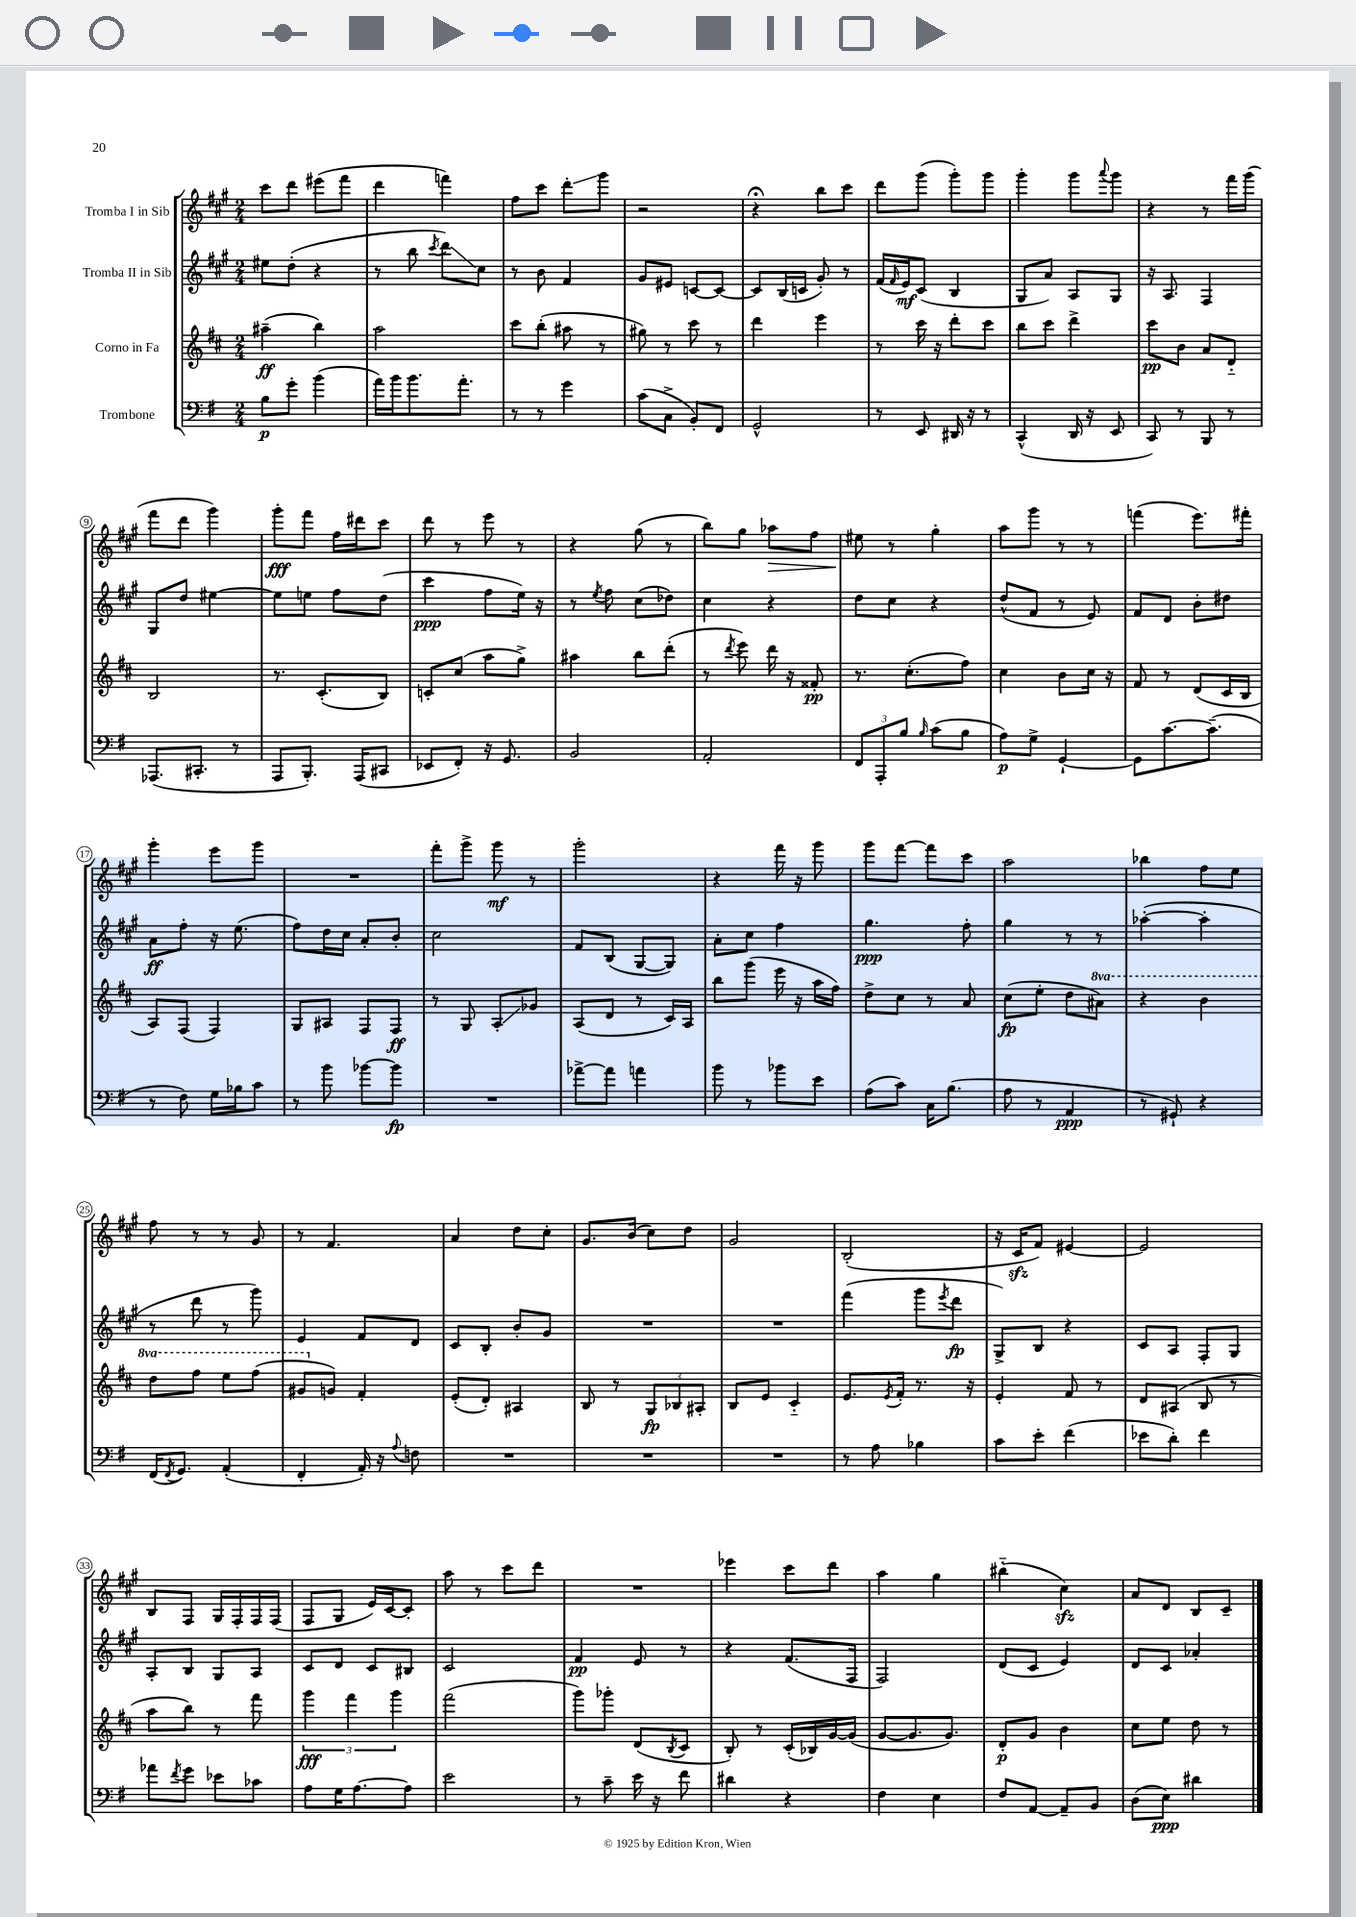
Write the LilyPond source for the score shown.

<<
\new StaffGroup <<
\new Staff = "s0" \with { instrumentName = "Tromba I in Sib" } {
    \clef treble \key a \major \numericTimeSignature \time 2/4
    cis'''8 d'''8 eis'''8( fis'''8 |
    d'''4 f'''4) |
    fis''8 cis'''8 d'''8-.\glissando gis'''8 |
    r2 |
    r4\fermata b''8 cis'''8 |
    d'''8 gis'''8( gis'''8-.) gis'''8 |
    gis'''4-. gis'''8 \appoggiatura { a'''8 } gis'''8 |
    r4 r8 fis'''16 gis'''16( |
    fis'''8 d'''8 gis'''4) |
    gis'''8-.\fff fis'''8 fis''16 dis'''16 cis'''8 |
    d'''8 r8 e'''8 r8 |
    r4 gis''8( r8 |
    b''8) gis''8 aes''8\> fis''8 |
    eis''8\! r8 gis''4-. |
    a''8 gis'''8 r8 r8 |
    f'''4( e'''8.) fis'''16-. |
    gis'''4-. e'''8 gis'''8 |
    R2 |
    fis'''8-. gis'''8-> gis'''8\mf r8 |
    gis'''2-. |
    r4 fis'''16 r16 gis'''8 |
    gis'''8 fis'''8~ fis'''8 cis'''8 |
    a''2 |
    bes''4 fis''8 e''8 |
    fis''8 r8 r8 gis'8 |
    r8 fis'4. |
    a'4 d''8 cis''8-. |
    gis'8. b'16( cis''8) d''8 |
    gis'2 |
    b2-.( |
    r16 cis'16\sfz fis'8) eis'4~ |
    eis'2 |
    b8 fis8 gis16 fis16-. fis16 fis16( |
    fis8 gis8 e'16) cis'16~ cis'8-. |
    a''8 r8 cis'''8 d'''8 |
    R2 |
    ees'''4 cis'''8 d'''8 |
    a''4 gis''4 |
    bis''4-_( cis''4\sfz) |
    a'8 d'8 b8 cis'8-- \bar "|." |
}
\new Staff = "s1" \with { instrumentName = "Tromba II in Sib" } {
    \clef treble \key a \major \numericTimeSignature \time 2/4
    eis''8 d''8-.( r4 |
    r8 b''8 \acciaccatura { cis'''8 } d'''8\glissando) cis''8 |
    r8 b'8 fis'4 |
    gis'8 eis'8 c'8~ c'8~ |
    c'8 b16( c'16 gis'8-.) r8 |
    fis'16( \grace { fis'16 } e'16\mf) cis'8( b4 |
    gis8 a'8) a8 gis8 |
    r16 a8. fis4 |
    gis8 d''8 eis''4~ |
    eis''8 e''8 fis''8 d''8( |
    cis'''4\ppp fis''8 e''16) r16 |
    r8 \acciaccatura { e''8 } fis''8 cis''8( des''8) |
    cis''4 r4 |
    d''8 cis''8 r4 |
    d''8-^( fis'8 r8 e'8) |
    fis'8 d'8 b'8-. dis''8 |
    a'8\ff fis''8-. r16 e''8.( |
    fis''8) d''16 cis''16 a'8-. b'8-. |
    cis''2 |
    fis'8 b8( gis8~ gis8) |
    a'8-. cis''8 fis''4 |
    gis''4.\ppp fis''8-. |
    gis''4 r8 r8 |
    aes''4~-.( aes''4-. |
    r8 d'''8 r8 gis'''8) |
    e'4 fis'8 d'8 |
    cis'8 b8-. b'8-. gis'8 |
    R2 |
    R2 |
    fis'''4( gis'''8 \acciaccatura { e'''8 } d'''8\fp |
    gis8->) b8 r4 |
    cis'8 a8 fis8-. gis8 |
    a8-. b8 gis8 a8 |
    cis'8 d'8 cis'8 bis8 |
    cis'2 |
    fis'4\pp e'8 r8 |
    r4 fis'8.( fis16 |
    fis2) |
    d'8( cis'8 e'4) |
    d'8 cis'8 aes'4-. \bar "|." |
}
\new Staff = "s2" \with { instrumentName = "Corno in Fa" } {
    \clef treble \key d \major \numericTimeSignature \time 2/4 \set Staff.ottavationMarkups = #ottavation-simple-ordinals
    ais''4--\ff( b''4) |
    a''2 |
    cis'''8 b''8-.( ais''8 r8 |
    gis''8) r8 cis'''8 r8 |
    d'''4 e'''4 |
    r8 cis'''16 r16 d'''8-. cis'''8 |
    b''8 cis'''8 d'''4-> |
    cis'''8\pp b'8 a'8 d'8-_ |
    b2 |
    r8. cis'8.-.( b8) |
    c'8-. cis''8( a''8 g''8->) |
    ais''4 b''8 d'''8-.( |
    r8 \acciaccatura { d'''8 } e'''8) d'''16 r16 fisis'8-.\pp |
    r8. cis''8.-.( fis''8) |
    cis''4 b'8 cis''16 r16 |
    fis'8 r8 d'8( cis'16 b16 |
    a8) fis8( fis4) |
    g8 ais8 fis8 fis8\ff |
    r8 g8 a8-.\glissando ges'8 |
    a8( d'8 r8 cis'16) a16 |
    b''8 g'''8( e'''16 r16 a''16 fis''16) |
    d''8-> cis''8 r8 a'8 |
    cis''8\fp( e''8-. d''8 \ottava #1 ais''8) |
    r4 b''4 |
    d'''8 fis'''8 e'''8 fis'''8( |
    gis''8 \ottava #0 g'!8) fis'4-. |
    e'8-.( d'8-.) ais4 |
    b8 r8 \tuplet 3/2 { g8\fp bes8 ais8-. } |
    b8 e'8 cis'4-_ |
    e'8. \acciaccatura { e'8 } fis'16-. r8. r16 |
    e'4-. fis'8 r8 |
    d'8 ais8( b8 r8 |
    a''8 b''8) r8 fis'''8 |
    \tuplet 3/2 { g'''4\fff fis'''4 g'''4 } |
    fis'''2( |
    g'''8) ges'''8-. d'8( \acciaccatura { b8 } cis'8 |
    b8-.) r8 cis'16-.( bes16) g'16~ g'16( |
    g'8~ g'8. g'8.) |
    d'8-.\p g'8 b'4 |
    cis''8 e''8 d''8 r8 \bar "|." |
}
\new Staff = "s3" \with { instrumentName = "Trombone" } {
    \clef bass \key g \major \numericTimeSignature \time 2/4
    b8\p g'8-. b'4( |
    a'16) b'16 b'8. a'8.-. |
    r8 r8 g'4 |
    c'8( c8-> b,8-.) fis,8 |
    g,2-^ |
    r8 e,8 dis,16 r16 r8 |
    c,4-^( d,16 r16 e,8 |
    c,8) r8 b,,8 r8 |
    aes,,8.( cis,8.-. r8 |
    a,,8 b,,8.-.) a,,16( cis,8 |
    ees,8 fis,8-.) r16 g,8. |
    b,2 |
    a,2-. |
    \tuplet 3/2 { fis,8 a,,8-. b8 } \grace { b16 } c'8( b8 |
    a8\p) g8-> g,4~-! |
    g,8 c'8.~ c'8.--( |
    r8 fis8) g16 bes16 c'8 |
    r8 b'8 bes'8~ bes'8\fp |
    R2 |
    aes'8~-> aes'8 a'4 |
    b'8 r8 bes'8 e'8 |
    a8( c'8) c16 b8.( |
    a8 r8 a,4\ppp |
    r8 gis,8-!) r4 |
    fis,16( \acciaccatura { fis,8 } g,8.) a,4-.( |
    fis,4-. a,16-.) r16 \appoggiatura { a8 } f8 |
    R2 |
    R2 |
    R2 |
    r8 a8 bes4 |
    c'8 e'8-. fis'4( |
    ees'8 d'8-.) fis'4 |
    aes'8 \acciaccatura { fis'8 } g'8 ees'8 ces'8 |
    a8 g16 a8.~ a8 |
    e'2 |
    r8 c'8-- e'16 r16 fis'8 |
    dis'4 r4 |
    fis4 e4 |
    fis8 a,8~ a,8-- b,8 |
    d8( e8\ppp) dis'4 \bar "|." |
}
>>
>>
